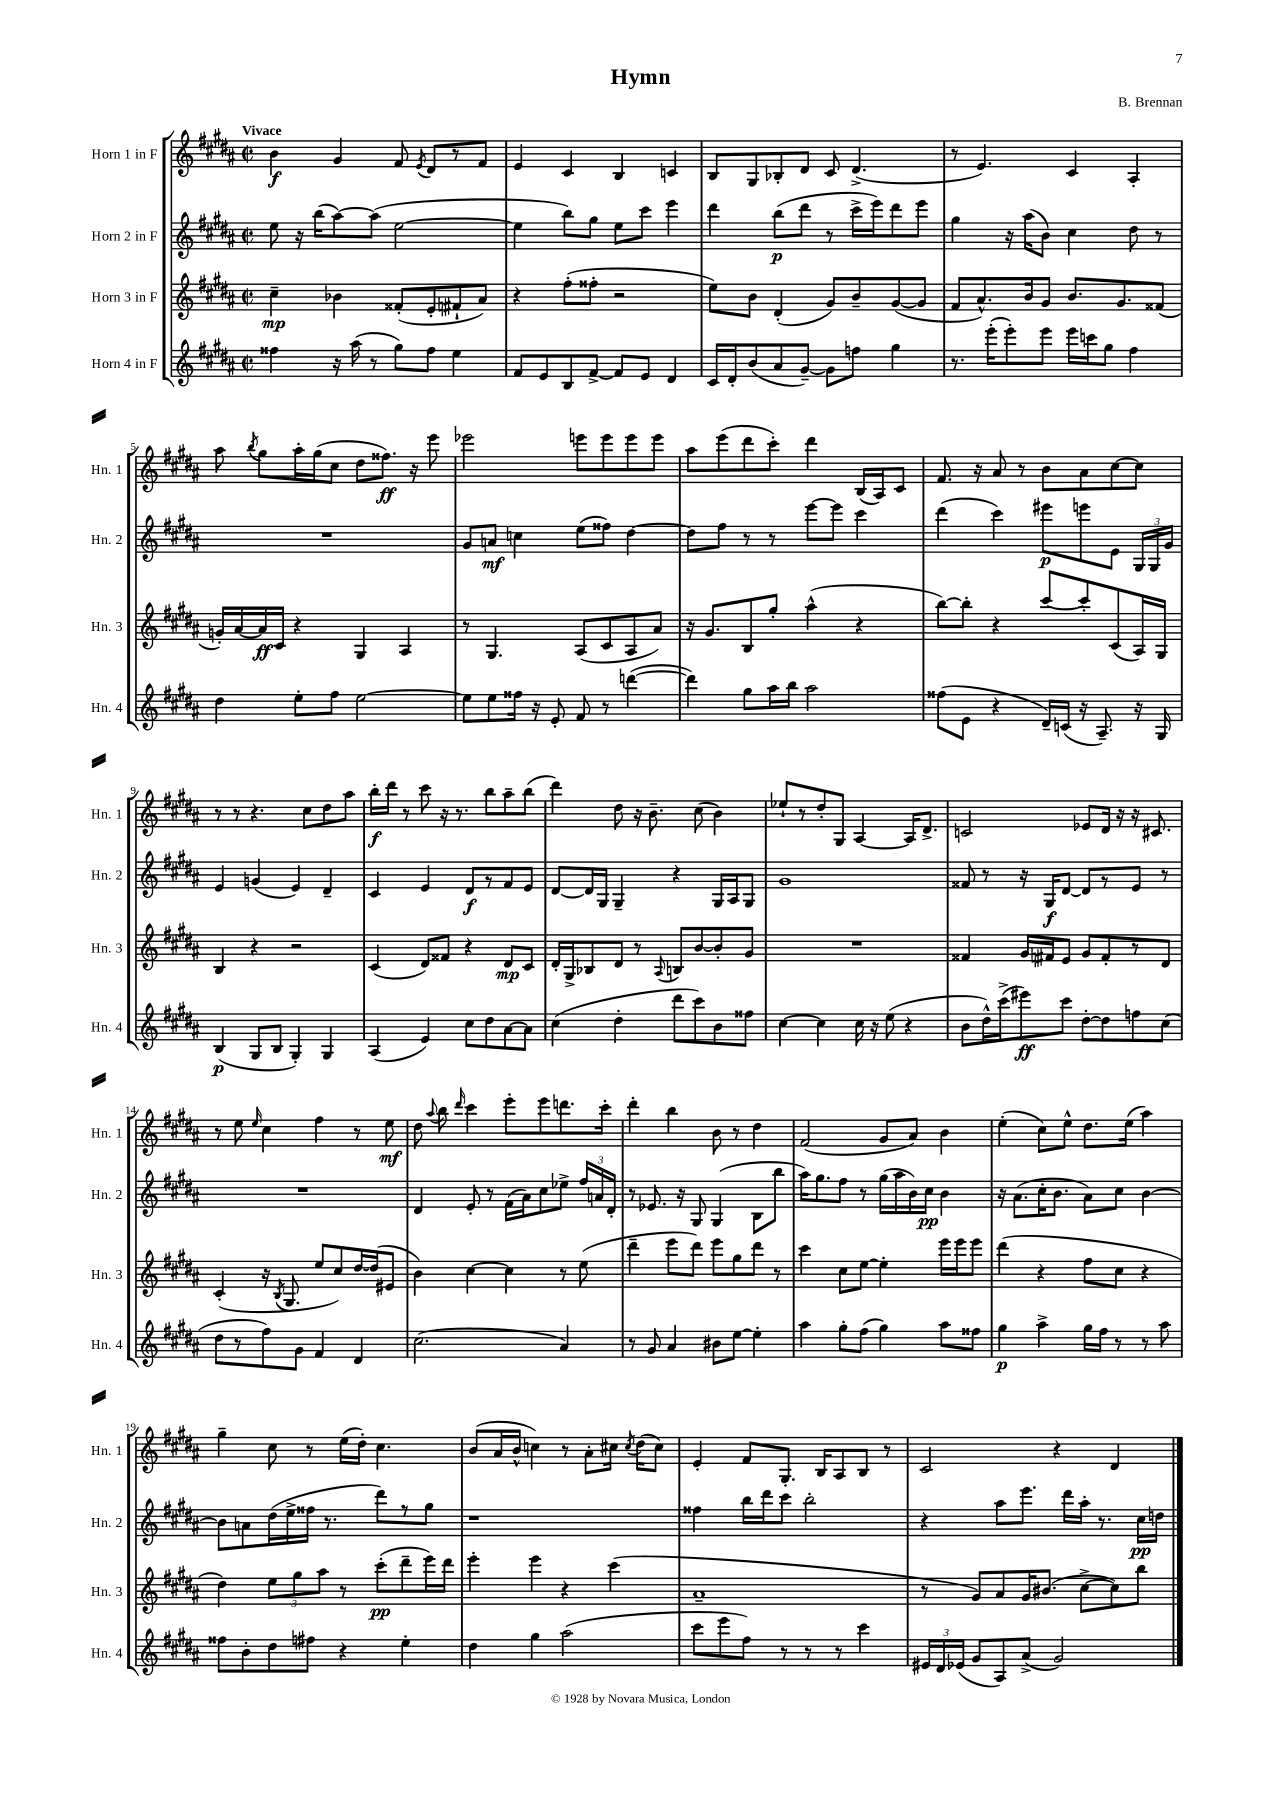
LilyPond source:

\header { title = "Hymn" composer = "B. Brennan" }
<<
\new StaffGroup <<
\new Staff = "s0" \with { instrumentName = "Horn 1 in F" shortInstrumentName = "Hn. 1" } {
    \clef treble \key b \major \defaultTimeSignature \time 2/2 \tempo "Vivace"
    \autoBeamOff b'4\f gis'4 fis'8 \acciaccatura { e'8 } dis'8[ r8 fis'8] |
    e'4 cis'4 b4 c'4 |
    b8[ gis8 bes8-. dis'8] cis'8 dis'4.->( |
    r8 e'4.) cis'4 ais4-. |
    ais''8 \acciaccatura { b''8 } gis''8[ ais''16-. gis''16( cis''8] dis''8[ fisis''8.]\ff) r16 e'''8 |
    ees'''2 e'''8[ e'''8 e'''8 e'''8] |
    ais''8[ e'''8( dis'''8 cis'''8]-.) dis'''4 b16[( ais16) cis'8] |
    fis'8. r16 ais'8 r8 b'8[ ais'8 cis''8~ cis''8] |
    r8 r8 r4. cis''8[ dis''8 ais''8] |
    b''16[-.\f dis'''16] r8 cis'''8 r16 r8. b''8[ ais''8-- b''8]( |
    dis'''4) dis''8 r16 b'8.-- cis''8( b'4) |
    ees''8[-! r8 dis''8-. gis8] ais4~ ais16[ dis'8.]-> |
    c'2 ees'8[ dis'16] r16 r16 cis'8. |
    r8 e''8 \grace { e''16 } cis''4 fis''4 r8 e''8\mf |
    dis''8 \appoggiatura { ais''8 } b''8 \grace { dis'''16 } cis'''4 e'''8[-. e'''8 d'''8. cis'''16]-. |
    dis'''4-. b''4 b'8 r8 dis''4 |
    fis'2( gis'8[ ais'8]) b'4 |
    e''4-.( cis''8[) e''8]-^ dis''8.[ e''16]( ais''4) |
    gis''4-- cis''8 r8 e''16[( dis''16]-.) cis''4. |
    b'8[( ais'16 b'16]-^ c''4) r8 ais'8[-. cis''16] \acciaccatura { cis''8 } dis''16[( cis''8]) |
    e'4-. fis'8[ gis8.]-. b16[ ais8 b8] r8 |
    cis'2 r4 dis'4 \bar "|." |
}
\new Staff = "s1" \with { instrumentName = "Horn 2 in F" shortInstrumentName = "Hn. 2" } {
    \clef treble \key b \major \defaultTimeSignature \time 2/2
    \autoBeamOff e''8 r16 b''16[( ais''8~) ais''8]( e''2~ |
    e''4 b''8[) gis''8] e''8[ cis'''8] e'''4 |
    dis'''4 b''8[\p( dis'''8] r8 cis'''16[-> e'''16) dis'''8 e'''8] |
    gis''4 r16 ais''16[( b'8]) cis''4 dis''8 r8 |
    R1 |
    gis'8[ a'8]\mf c''4 e''8[( fisis''8]) dis''4~ |
    dis''8[ fis''8] r8 r8 e'''8[~ e'''8] cis'''4 |
    dis'''4( cis'''4) eis'''8[\p e'''8 e'8] \tuplet 3/2 { gis16[ gis16 gis'16] } |
    e'4 g'4( e'4) dis'4-- |
    cis'4 e'4 dis'8[\f r8 fis'8 e'8] |
    dis'8[~ dis'16 gis16] gis4-- r4 gis16[ ais16 gis8] |
    gis'1 |
    fisis'8 r8 r16 gis16[\f dis'8]~ dis'8[ r8 e'8] r8 |
    R1 |
    dis'4 e'8-. r8 fis'16[( ais'16) cis''8 ees''8]-> \tuplet 3/2 { fis''16[ a'16 dis'16]-. } |
    r8 ees'8. r16 gis8 gis4( b8[ b''8] |
    ais''16[) gis''8. fis''8] r8 gis''16[( ais''16 b'16) cis''16]\pp b'4 |
    r16 ais'8.[( cis''16-. b'8.] ais'8[) cis''8] b'4~ |
    b'8[ a'8 dis''16( e''16-> fisis''16] r8. dis'''8[) r8 gis''8] |
    r1 |
    fisis''4 b''16[ dis'''16 cis'''8] b''2-. |
    r4 ais''8[ e'''8.] dis'''16[ ais''16]-. r8. cis''16[\pp d''16] \bar "|." |
}
\new Staff = "s2" \with { instrumentName = "Horn 3 in F" shortInstrumentName = "Hn. 3" } {
    \clef treble \key b \major \defaultTimeSignature \time 2/2
    \autoBeamOff cis''4--\mp bes'4 fisis'8[-.( e'8-. fis'8-! ais'8]) |
    r4 fis''8[-.( fisis''8]-. r2 |
    e''8[) b'8] dis'4-.( gis'8[) b'8-- gis'8~( gis'8] |
    fis'8[ ais'8.-^) b'16 gis'8] b'8.[ gis'8. fisis'8]( |
    g'16[-.) ais'16~ ais'16\ff cis'16] r4 gis4 ais4 |
    r8 gis4. ais8[( cis'8 ais8 ais'8]) |
    r16 gis'8.[ b8 gis''8]-. ais''4-^( r4 |
    b''8[~) b''8]-. r4 cis'''8[~ cis'''8-. cis'8( ais16) gis16] |
    b4 r4 r2 |
    cis'4( dis'8[) fisis'8] r4 dis'8[\mp cis'8] |
    dis'16[-. gis16-> bes8 dis'8] r8 \appoggiatura { ais8 } b8[ b'8~ b'8-. gis'8] |
    R1 |
    fisis'4 gis'16[ fis'16 e'8] gis'8[ fis'8-. r8 dis'8] |
    cis'4-.( r16 \acciaccatura { b8 } gis8. e''8[ cis''8) dis''16~ dis''16( eis'8] |
    b'4) cis''4~ cis''4 r8 e''8( |
    dis'''4-- e'''8[ dis'''8]) e'''8[ gis''8 dis'''8] r8 |
    cis'''4 cis''8[ e''8]~ e''4-. e'''16[ e'''16 e'''8] |
    dis'''4( r4 fis''8[ cis''8] r4 |
    dis''4) \tuplet 3/2 { e''8[ gis''8 ais''8] } r8 cis'''8[-.\pp( dis'''8-- e'''16) dis'''16] |
    e'''4-. e'''4 r4 cis'''4( |
    ais'1-- |
    r8 gis'8[) ais'8 gis'16 bis'8.]( cis''8[~-> cis''8) b''8] \bar "|." |
}
\new Staff = "s3" \with { instrumentName = "Horn 4 in F" shortInstrumentName = "Hn. 4" } {
    \clef treble \key b \major \defaultTimeSignature \time 2/2
    \autoBeamOff fisis''4 r16 ais''16( r8 gis''8[) fisis''8] e''4 |
    fis'8[ e'8 b8 fis'8]~-> fis'8[ e'8] dis'4 |
    cis'16[ dis'16-. b'8( ais'8 gis'8]~--) gis'8[ f''8] gis''4 |
    r8. e'''16[-.( e'''8-.) e'''8] e'''16[ c'''16 gis''8] fis''4 |
    dis''4 e''8[-. fis''8] e''2~ |
    e''8[ e''8 fisis''16] r16 e'8-. fis'8 r8 d'''4~( |
    d'''4) gis''8[ ais''16 b''16] ais''2 |
    fisis''8[( e'8] r4 dis'16[--) c'16]( r16 ais8.--) r16 gis16 |
    b4\p( gis8[ b8] gis4-.) gis4 |
    ais4( e'4) cis''8[ dis''8 ais'8~ ais'8] |
    cis''4( dis''4-. dis'''8[ cis'''8) b'8 fisis''8] |
    cis''4~ cis''4 cis''16 r16 e''8( r4 |
    b'8[ dis''16-^) cis'''16->( eis'''8\ff) cis'''8] dis''8[~-. dis''8 f''8 cis''8]( |
    dis''8[ r8 fis''8) gis'8] fis'4 dis'4 |
    cis''2.( ais'4) |
    r8 gis'8 ais'4 bis'8[ e''8]~ e''4-. |
    ais''4 gis''8[-. fis''8]( gis''4) ais''8[ fisis''8] |
    gis''4\p ais''4-> gis''16[ fis''16] r8 r8 ais''8 |
    fisis''8[ b'8-. dis''8 fis''8] r4 e''4-. |
    dis''4 gis''4 ais''2( |
    cis'''8[ e'''8 fis''8]) r8 r8 r8 cis'''4 |
    \tuplet 3/2 { eis'16[ dis'16 ees'16]( } gis'8[ ais8) ais'8]->( gis'2) \bar "|." |
}
>>
>>
